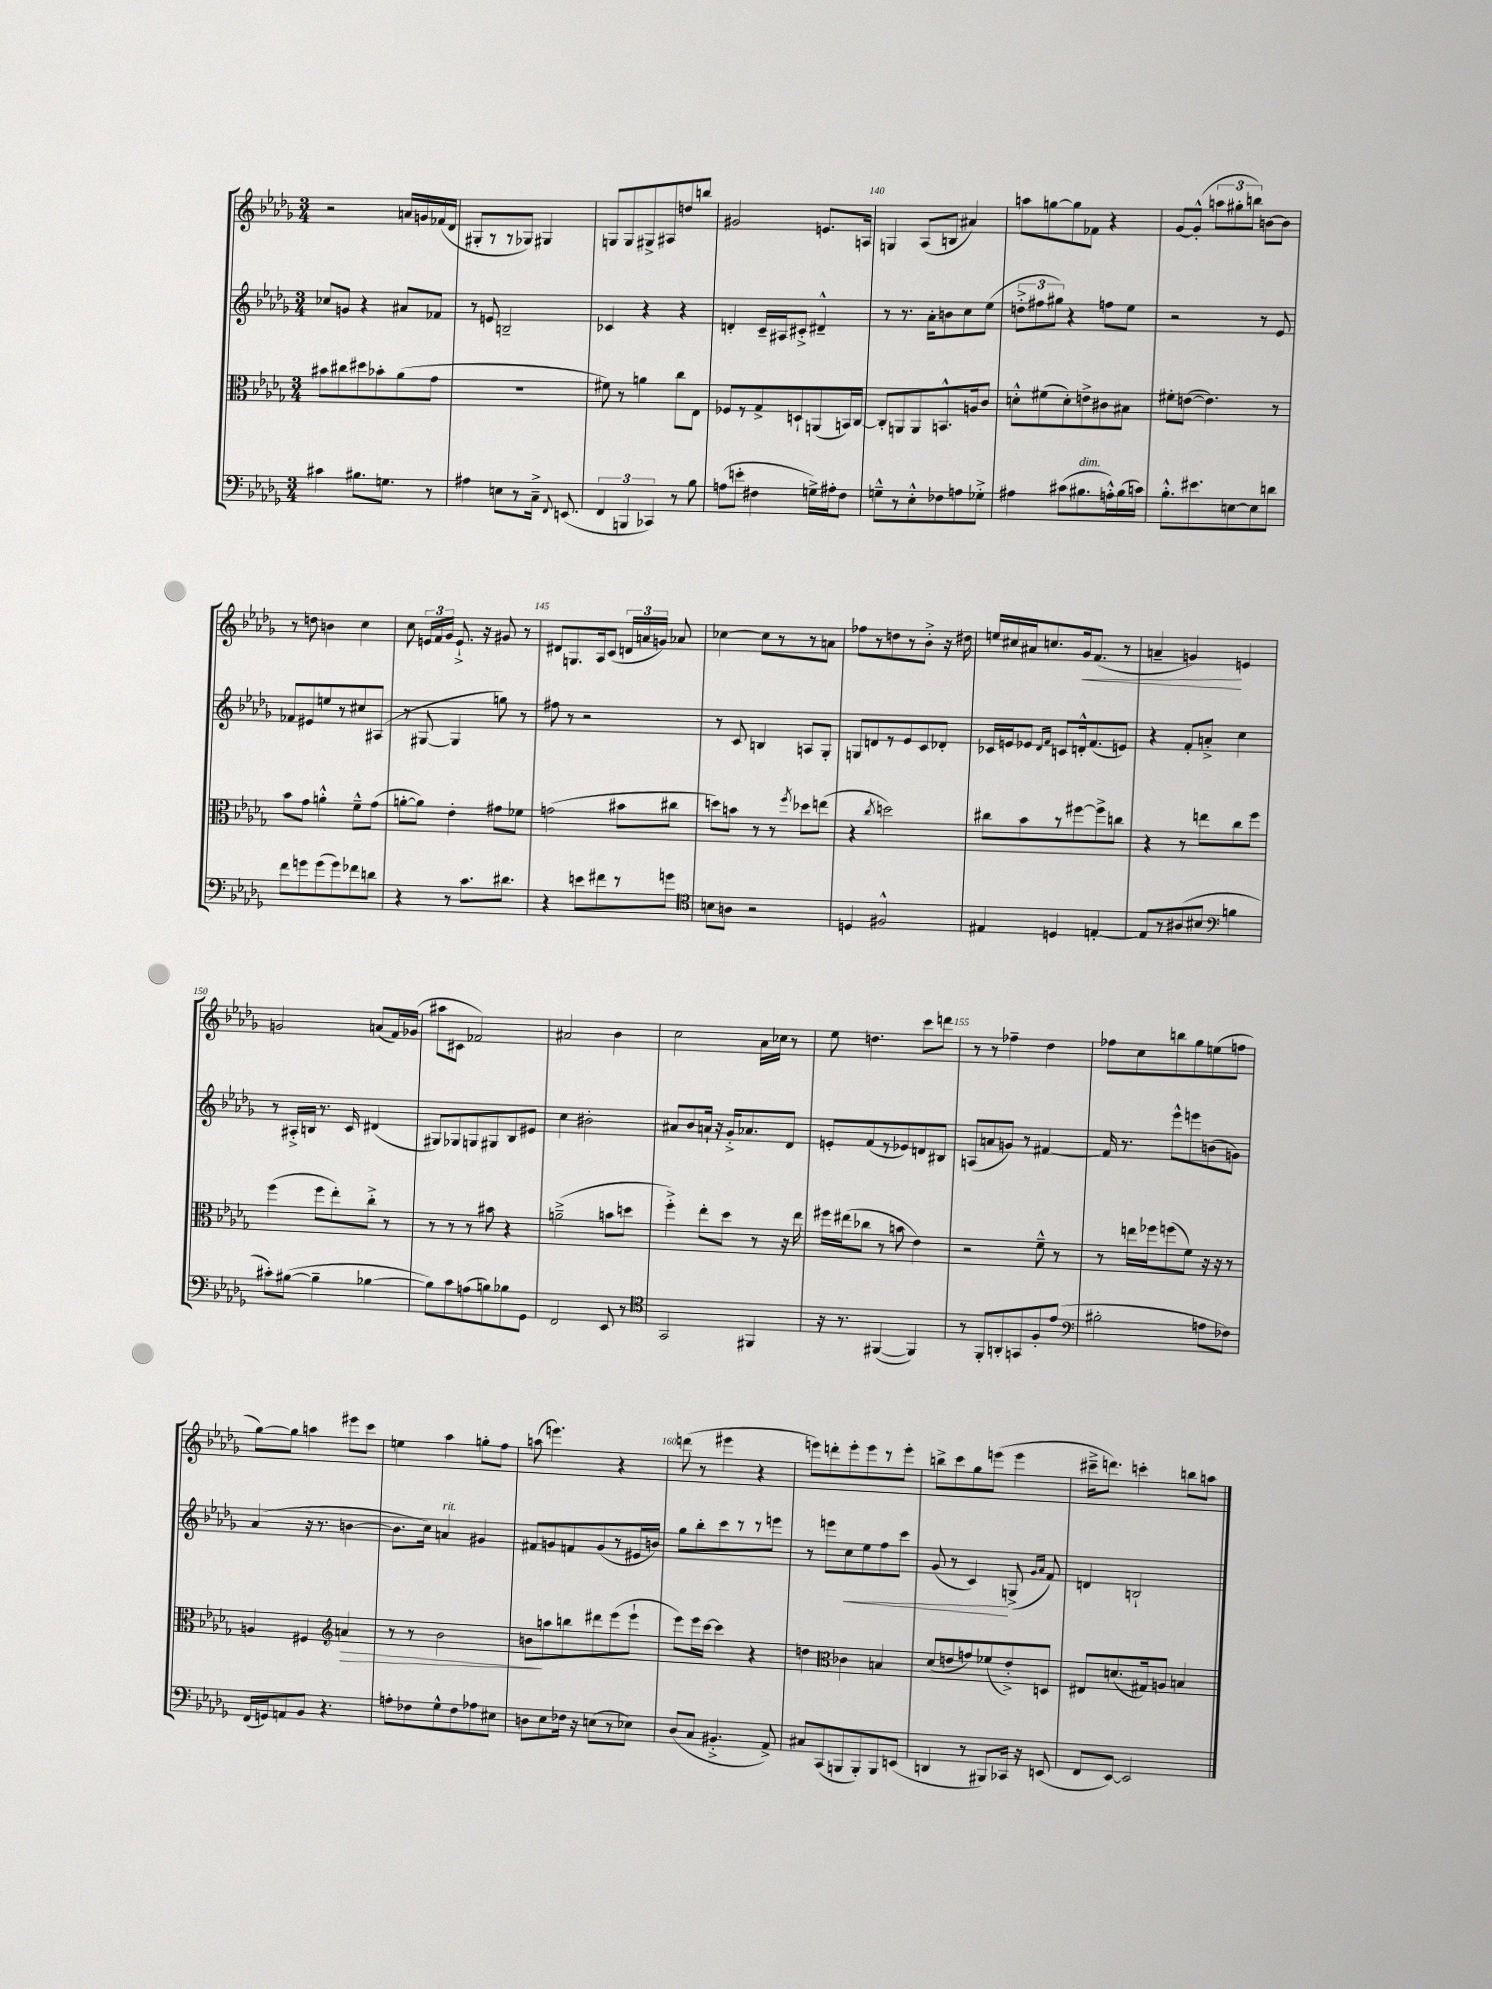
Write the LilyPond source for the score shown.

<<
\new StaffGroup <<
\new Staff = "s0" {
    \clef treble \key des \major \numericTimeSignature \time 3/4
    \autoBeamOff r2 a'16[ g'16 fes'16( des'16] |
    gis8[-. r8 r8 ges8]) gis4 |
    g8[ g8 gis8-> ais8 d''8 b''8] |
    gis'2 e'8.[ a16] |
    g4 aes8[( b8] ais'4) |
    a''8[ g''8~ g''8 fes'8] r4 |
    ges'8[~ ges'8]-.-^( \tuplet 3/2 { a''8[ gis''8-. b''8]) } b'8[~ b'8] |
    r8 d''8 b'4 c''4 |
    c''8 \tuplet 3/2 { e'16[ f'16 ges'16] } e'8.-!-> r16 gis'8 r8 |
    dis'8[ g8. aes16 c'8]( \tuplet 3/2 { d'16[ a'16 g'16]) } aes'8 |
    ces''4~ ces''8[ r8 r8 a'8] |
    fes''8[ r8 d''8 r8 bes'8]-.-> r16 dis''16 |
    e''16[ cis''16 ais'16 c''8. ges'16\< f'8.]( r8 |
    a'4-- g'4\!) e'4 |
    g'2 a'8[( f'16) ges'16]( |
    ais''8[ cis'8] fes'2) |
    ais'2 bes'4 |
    c''2 aes'16[ ces''16] r8 |
    ees''8 d''4. c'''8[ d'''8] |
    r8 r8 fes''4-- des''4 |
    fes''8[ c''8 b''8 ges''8 e''8( f''8] |
    ges''8[~) ges''8] a''4 eis'''8[ c'''8] |
    e''4 aes''4 g''8[-. f''8] |
    a''8( e'''4.) r4 |
    d'''8( r8 eis'''4 r4 |
    e'''8[) d'''8-. e'''8-. e'''8 r8 e'''8]-. |
    b''8[-> c'''8 ges''8 e'''8]( e'''4 |
    cis'''16[---> d'''8.]) c'''4-. b''8[ a''8] \bar "|." |
}
\new Staff = "s1" {
    \clef treble \key des \major \numericTimeSignature \time 3/4
    \autoBeamOff ces''8[ g'8] r4 ais'8[ fes'8] |
    r8 e'8 b2-- |
    ces'4 r4 r4 |
    d'4-. c'16[-- ais16 cis'8]-.-> dis'4---^ |
    r8 r8. aes'16[-. b'8 c''8 ees''8]( |
    \tuplet 3/2 { d''8[-.-> fis''8 gis''8]) } r4 f''8[ ees''8] |
    r2 r8 ees'8 |
    fes'8[ eis'8 e''8 r8 cis''8 ais8]( |
    r8 gis8~ gis4 g''8) r8 |
    fis''8 r8 r2 |
    r8 c'8 b4 a8[ ges8]-. |
    g8[ d'8 r8 ees'8 c'8 des'8]-. |
    ces'16[ e'16 ees'8] \grace { des'16[ f'16] } c'8[ d'16-.-^ f'8.( e'8]) |
    r4 f'8[-. a'8]-.-> c''4 |
    r8 ais16[-.-> b16] r8. c'16 dis'4( |
    gis8[) ges8 g8 gis8 bes8 eis'8] |
    c''4 bis'2-. |
    ais'8[ bes'8 a'16]-! r16 ges'16[-.-> aes'8. des'8] |
    e'8[-. f'8( r8 ees'8) d'8 bis8] |
    a8[( a'8 g'8]) r8 fis'4~ |
    fis'16 r8. ees'''8[-^ e'''8 b'8( g'8]) |
    aes'4( r16 r8. b'4~ |
    b'8.[ c''16]) a'4^\markup { \italic "rit." } gis'4 |
    fis'8[ g'8 f'8 g'8( r8 eis'16 b'16]) |
    ges''8[ bes''8-. c'''8 r8 r8 e'''8] |
    r8 e'''8[ c''8\< ees''8 f''8 c'''8] |
    ges'8( r8 c'4\!) g8->( \grace { ges'16[ aes'16] } f'8) |
    d'4 b2-! \bar "|." |
}
\new Staff = "s2" {
    \clef alto \key des \major \numericTimeSignature \time 3/4
    \autoBeamOff bis'8[ cis''8 dis''8 bes'8-. aes'8( ges'8] |
    R2. |
    fis'8) r8 a'4 c''8[ ees8] |
    fes8[ r8 ges8-> d8-! a,8( b,16) c16]~ |
    c8[-. a,8 a,8 b,8.-^ a16 c'8] |
    d'8[-.-^ fis'8( d'8-.) e'8-> cis'8 bis8] |
    fis'8[-. e'8]~( e'4.) r8 |
    bes'8[ ges'8] a'4-.-^ f'8[---^ ges'8]( |
    a'8[~-. a'8]) ees'4-. gis'8[ fes'8] |
    g'2( bis'8[ cis''8] |
    d''8[) b'8] r8 r8 \acciaccatura { f''8 } des''8[ e''8]( |
    r4 \acciaccatura { c''8 } d''2) |
    cis''8[ bes'8 r8 fis''8~ fis''8-> c''8] |
    r4 r8 e''8[ c''8 f''8] |
    f''4( f''8[ ees''8-.) c''8]-.-> r8 |
    r8 r8 r8 bis'8 r4 |
    a'2--->( b'8[ d''8] |
    f''4-.->) ees''8[-. des''8] r8 r16 ees''16 |
    fis''16[ eis''16( ces''8] r8 b'8 ees'4) |
    r2 f'8---^ r8 |
    r8 e''16[ fes''16 f''8( f'8]) r16 r16 r8 |
    a4 fis4 \clef treble a'4\> |
    r8 r8 bes'2 |
    b'8[\! a''8 b''8 dis'''8 ees'''8( ees'''8]-! |
    ees'''8[) ees'''16 c'''16]~ c'''4 r4 |
    d''4 \clef alto ces'4 b4 |
    des'8[( e'8 g'8) fes'8( e'8-.->) d8] |
    eis8[ d'8.( gis16) a8] b4 \bar "|." |
}
\new Staff = "s3" {
    \clef bass \key des \major \numericTimeSignature \time 3/4
    \autoBeamOff cis'4 bis8.[ g8.] r8 |
    ais4 e8[ r8 c16]---> \appoggiatura { f,8 } e,8.( |
    \tuplet 3/2 { f,4 b,,4 ces,4) } r8 bes8 |
    a8[( e'8]-. fis4 g16[->) ais16-. fis8] |
    g8[---^ r8 ees8-.-^ fes8 a8 ges8]-.-> |
    ais4 cis'8[( bis8.^\markup { \italic "dim." } a16-.-^) bis16( c'16]) |
    bes8.[-.-^ eis'8. e8~ e8 d'8] |
    f'8[ g'8 g'8( g'8) fes'8 d'8] |
    r4 r8 c'8.[ dis'8.] |
    r4 e'8[ fis'8 r8 g'8] |
    \clef tenor b8[ a8] r2 |
    d4 fis2-^ |
    eis4 d4 e4~-. |
    e8[ r8 ais8( bis8] \clef bass b4 |
    cis'8[-.) bis8]~( bis4-- bes4~ |
    bes8[) c'8 a8( b8) bes8 ges,8] |
    f,2 ees,8 r8 |
    \clef tenor ges,2 fis,4 |
    r16 r8. fis,4~( fis,4) |
    r8 f,8[-. a,8-. g,8 f8-. ees'8]( |
    \clef bass bis2-. a8[ fes8]) |
    f,16[( g,16) a,8 bes,8] r4. |
    a8[-. fes8 ges8-^ fes8 aes8 eis8] |
    d8[ ees8 fes16] r16 e8[( r8 ees8]) |
    des8[( c8] bis,4.-.-> aes,8->) |
    cis8[ c,8( b,,8 b,,8-.) b,,8 e,8]( |
    d,4 r8 bis,,8[) ces,16] r16 e,8( |
    f,8[ ees,8]~) ees,2 \bar "|." |
}
>>
>>
\layout { \context { \Score currentBarNumber = #136 \override BarNumber.break-visibility = ##(#f #t #t) barNumberVisibility = #(every-nth-bar-number-visible 5) } }
